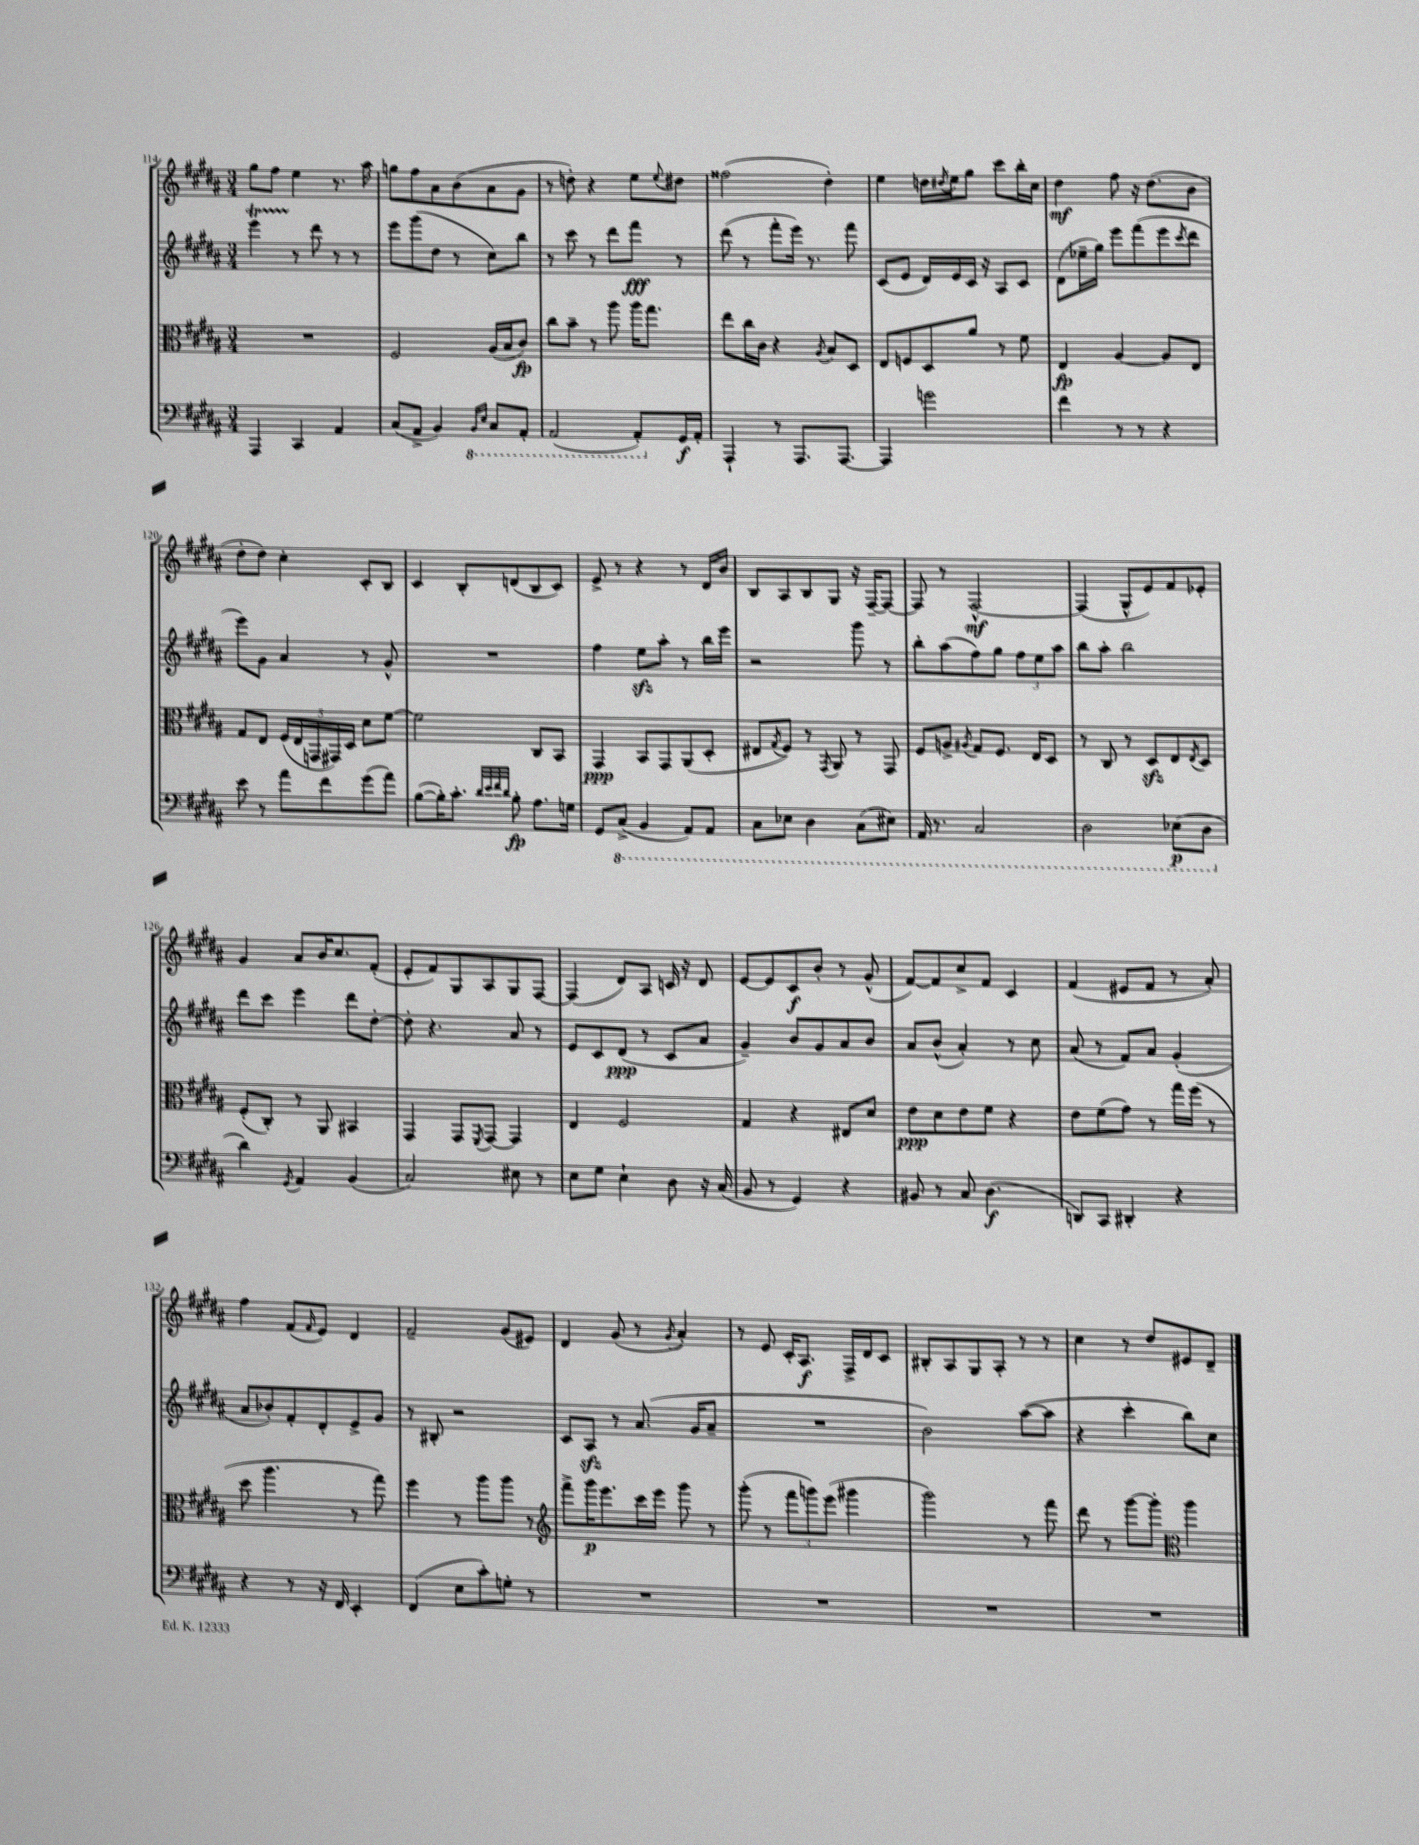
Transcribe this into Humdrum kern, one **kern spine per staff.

**kern	**kern	**kern	**kern
*staff4	*staff3	*staff2	*staff1
*clefF4	*clefC3	*clefG2	*clefG2
*k[f#c#g#d#a#]	*k[f#c#g#d#a#]	*k[f#c#g#d#a#]	*k[f#c#g#d#a#]
*M3/4	*M3/4	*M3/4	*M3/4
4AAA#/	2.r	4eee\	8gg#\L
.	.	.	8ff#\J
4CC#/	.	8r	4ee\
.	.	8ddd#\	.
4AA#/	.	8r	8.r
.	.	8r	.
.	.	.	16aa#\
=	=	=	=
(8C#/L	2F#/	8eee\L	8gg\L
8AA#^/J	.	(8ggg#\	8ff#\
4BB/)	.	8dd#\J	8a#\
.	.	8r	(8b\
16qqBBB/LL	.	.	.
16qqEE/JJ	.	.	.
8CC#/L	(16A#/LL	8cc#\L)	8a#\
.	16B/J	.	.
8AAA#'/J	8c#/J)	8bb\J	8g#\J
=	=	=	=
(2AAA#/	8cc#\L	8r	8r
.	8b~\J	8ccc#\	8dd'\)
.	8r	8r	4r
.	8aa#\	8ddd#\L	.
8AAA#'/L)	16aa#\LK	8fff#\J	8ee\L
.	8.gg#\J	.	.
.	.	.	8qqee/
16GG#/L	.	8r	8dd#\J
16AA#'/JJ	.	.	.
=	=	=	=
4AAA#`/	8ee\L	(8ddd#\	(2ff##\
.	16cc#\L	8r	.
.	16c#\JJ	.	.
8r	4r	8fff#'\L	.
8.AAA#/L	.	16eee\Jk)	.
.	.	8.r	.
.	8qA#/	.	.
.	8B/L	.	4dd#'\)
[8.AAA#/J	.	.	.
.	8D#/J	8fff#\	.
=	=	=	=
4AAA#/]	8E/L	(8c#/L	4ee\
.	8F/	8e/J	.
2g\	8D#/	16d#/LL)	16dd\LL
.	.	.	8qdd#/
.	.	16e/	16ee\J
.	8a#/J	16c#/JJ	8gg#\J
.	.	16r	.
.	8r	8A#/L	8ccc#\L
.	8f#\	8c#/J	16bb'\L
.	.	.	16cc#\JJ
=	=	=	=
4f#\	4E/	(8d#\L	4dd#\
.	.	16ee-~\L	.
.	.	16gg#\JJ)	.
8r	[4A#/	8eee\L	8ff#\
8r	.	(8fff#\	16r
.	.	.	(8.dd#\L
4r	8A#/]L	8eee\	.
.	.	8qccc#/	.
.	8E/J	8ddd#\J	8b\J
=	=	=	=
8e\	8G#/L	8eee\L)	8dd#'\L
8r	8E/J	8g#\J	8dd#\J)
8a#\L	(20F#/LL	4a#/	4cc#'\
.	20E/	.	.
.	20GG/	.	.
8f#\	.	.	.
.	20GG#/)	.	.
.	20D#/JJ	.	.
(8g#\	8d#\L	8r	8c#'/L
8a#\J)	[8f#\J	8g#^^/	8B/J
=	=	=	=
([8B\L	2f#\]	2.r	4c#/
16B'\]K)	.	.	.
8.c#'\J	.	.	.
.	.	.	8B'/L
32qqd#/LLL	.	.	.
32qqe/	.	.	.
32qqf#/	.	.	.
32qqd#/JJJ	.	.	.
8B'\	.	.	(8d/
8.A#\L	8C#/L	.	8B/
.	8BB/J	.	8c#/J)
16G\Jk	.	.	.
=	=	=	=
8GG#/L	4GG#/	4ff#\	8e^/
(8CC#^/J	.	.	8r
4BBB/	8BB/L	8ee\L	4r
.	8GG#/	8aa#'\J	.
8AAA#/L)	(8AA#/	8r	8r
8AAA#/J	8D#'/J	16bb\LL	16d#/LL
.	.	16eee\JJ	16b/JJ
=	=	=	=
8CC#\L	8E#/L	2r	8B/L
.	8qG#/	.	.
8EE-\J	8F#/J)	.	8A#/
4DD#\	8r	.	8B/
.	8qGG#/	.	.
.	8AA#/	.	8G#/J
(8CC#\L	8r	8ggg#\	16r
.	.	.	[16F#~/LK
8EE#\J)	8GG#/	8r	8F#/_J
=	=	=	=
16AAA#/	8F#/L	8bb'\L	8F#/]
8.r	.	.	.
.	8A^/J	(8aa#\	8r
.	8qA#/	.	.
2CC#/	8G#/L	8ff#\)	[2F#^^/
.	8.F#/J	8gg#\J	.
.	.	12ff#\L	.
.	16E/LK	.	.
.	.	12ee\	.
.	8D#/J	.	.
.	.	12aa#\J	.
=	=	=	=
2DD#\	8r	8bb\L	(4F#/]
.	8C#/	8aa#'\J	.
.	8r	2bb\	8G#^^/L
.	8D#/L	.	8e/)
(8EE-\L	8E/	.	8f#/
.	8qE/	.	.
8DD#\J	8D#/J	.	8e-'/J
=	=	=	=
4d#\)	(8F#'/L	8ddd#\L	4g#/
.	8C#'/J)	8ccc#\J	.
8qGG#/	.	.	.
4AA#/	8r	4eee\	8a#/L
.	8AA#/	.	16b/K
.	.	.	8.cc#/
(4BB/	4BB#/	8ddd#\L	.
.	.	[8dd#'\J	(8f#'/J
=	=	=	=
2C#/)	4GG#/	8dd#'\]	8e'/L
.	.	4.r	8f#/)
.	8GG#/L	.	8G#/
.	8qFF#/	.	.
.	[8GG#/J	.	8A#/
8E#\	4GG#/]	8a#/	8G#/
8r	.	8r	[8F#/J
=	=	=	=
8E\L	4E/	8e/L	(4F#/]
8G#\J	.	8c#/	.
4E`\	2F#/	(8d#/J	8d#/L)
.	.	8r	8A#/J
8D#\	.	8c#/L	16c/
.	.	.	16r
16r	.	8a#/J	8d#/
(16C#/	.	.	.
=	=	=	=
8BB/	4G#/	4g#~/)	[8e/L
8r	.	.	8e/]
4GG#/)	4r	8b/L	8c#/
.	.	8g#/	8b'/J
4r	8E#/L	8a#/	8r
.	8d#/J	8b/J	(8g#^^/
=	=	=	=
8BB#/	8e\L	8a#/L	[8f#/L)
8r	8d#\	(8b^^/J	8f#/]
8C#/	8e\	4a#'/)	8cc#^/
(4.D#\	8f#\J	.	8f#/J
.	4r	8r	4c#/
.	.	8cc#\	.
=	=	=	=
8DD/L)	8e\L	(8a#/	(4f#/
8CC#/J	(8f#\	8r	.
4DD#'/	8g#\J)	8f#/L)	8e#/L
.	8r	8a#/J	8f#/J
4r	16gg#\LL	(4g#'/	8r
.	(16ff#\JJ	.	.
.	8r	.	8a#'/)
=	=	=	=
4r	8dd#\	8a#/L	4ff#\
.	4.aa#\	8b-'/)	.
8r	.	8f#'/	(8f#/L
.	.	.	16qqf#/
16r	.	8d#'/	8e/J)
16FF#/	.	.	.
4EE'/	8r	8e^/	4d#/
.	8gg#\)	8g#/J	.
=	=	=	=
(4FF#/	4ff#\	8r	2f#~/
.	.	8B#'/	.
8E\L	8r	2r	.
8c#'\)	8aa#\L	.	.
8G'\J	8aa#\J	.	(8g#/L
8r	8r	.	8e#/J)
=	=	=	=
*	*clefG2	*	*
2.r	8fff#^\L	8c#/L	4d#/
.	16ggg#\K	8A#/J	.
.	8.eee\	.	.
.	.	8r	(8g#/
.	16ccc#\L	(8.a#/	8r
.	16eee\JJ	.	.
.	.	.	8qg#/
.	8ggg#\	.	4a#'/)
.	.	16g#/LK	.
.	8r	8a#~/J	.
=	=	=	=
2.r	(8ggg#'\	2.r	8r
.	8r	.	8e/
.	12fff#\L	.	16c#'/LK
.	.	.	8.A#/J
.	12ggg\)	.	.
.	(12eee\J	.	.
.	4ggg#\	.	16F#^/LL
.	.	.	16d#/J
.	.	.	8c#/J
=	=	=	=
2.r	2ggg#\)	2b\)	8B#'/L
.	.	.	8A#/
.	.	.	8G#/
.	.	.	8A#'/J
.	8r	([8aa#\L	8r
.	8fff#\	8aa#\]J	8r
=	=	=	=
2.r	8ddd#\	4r	4cc#\
.	8r	.	.
.	[8ggg#\L	4ccc#'\	8r
.	8ggg#'\]J	.	8dd#/L
*	*clefC3	*	*
.	4aa#\	8bb\L)	8e#/
.	.	8cc#\J	8d#~/J
==	==	==	==
*-	*-	*-	*-
